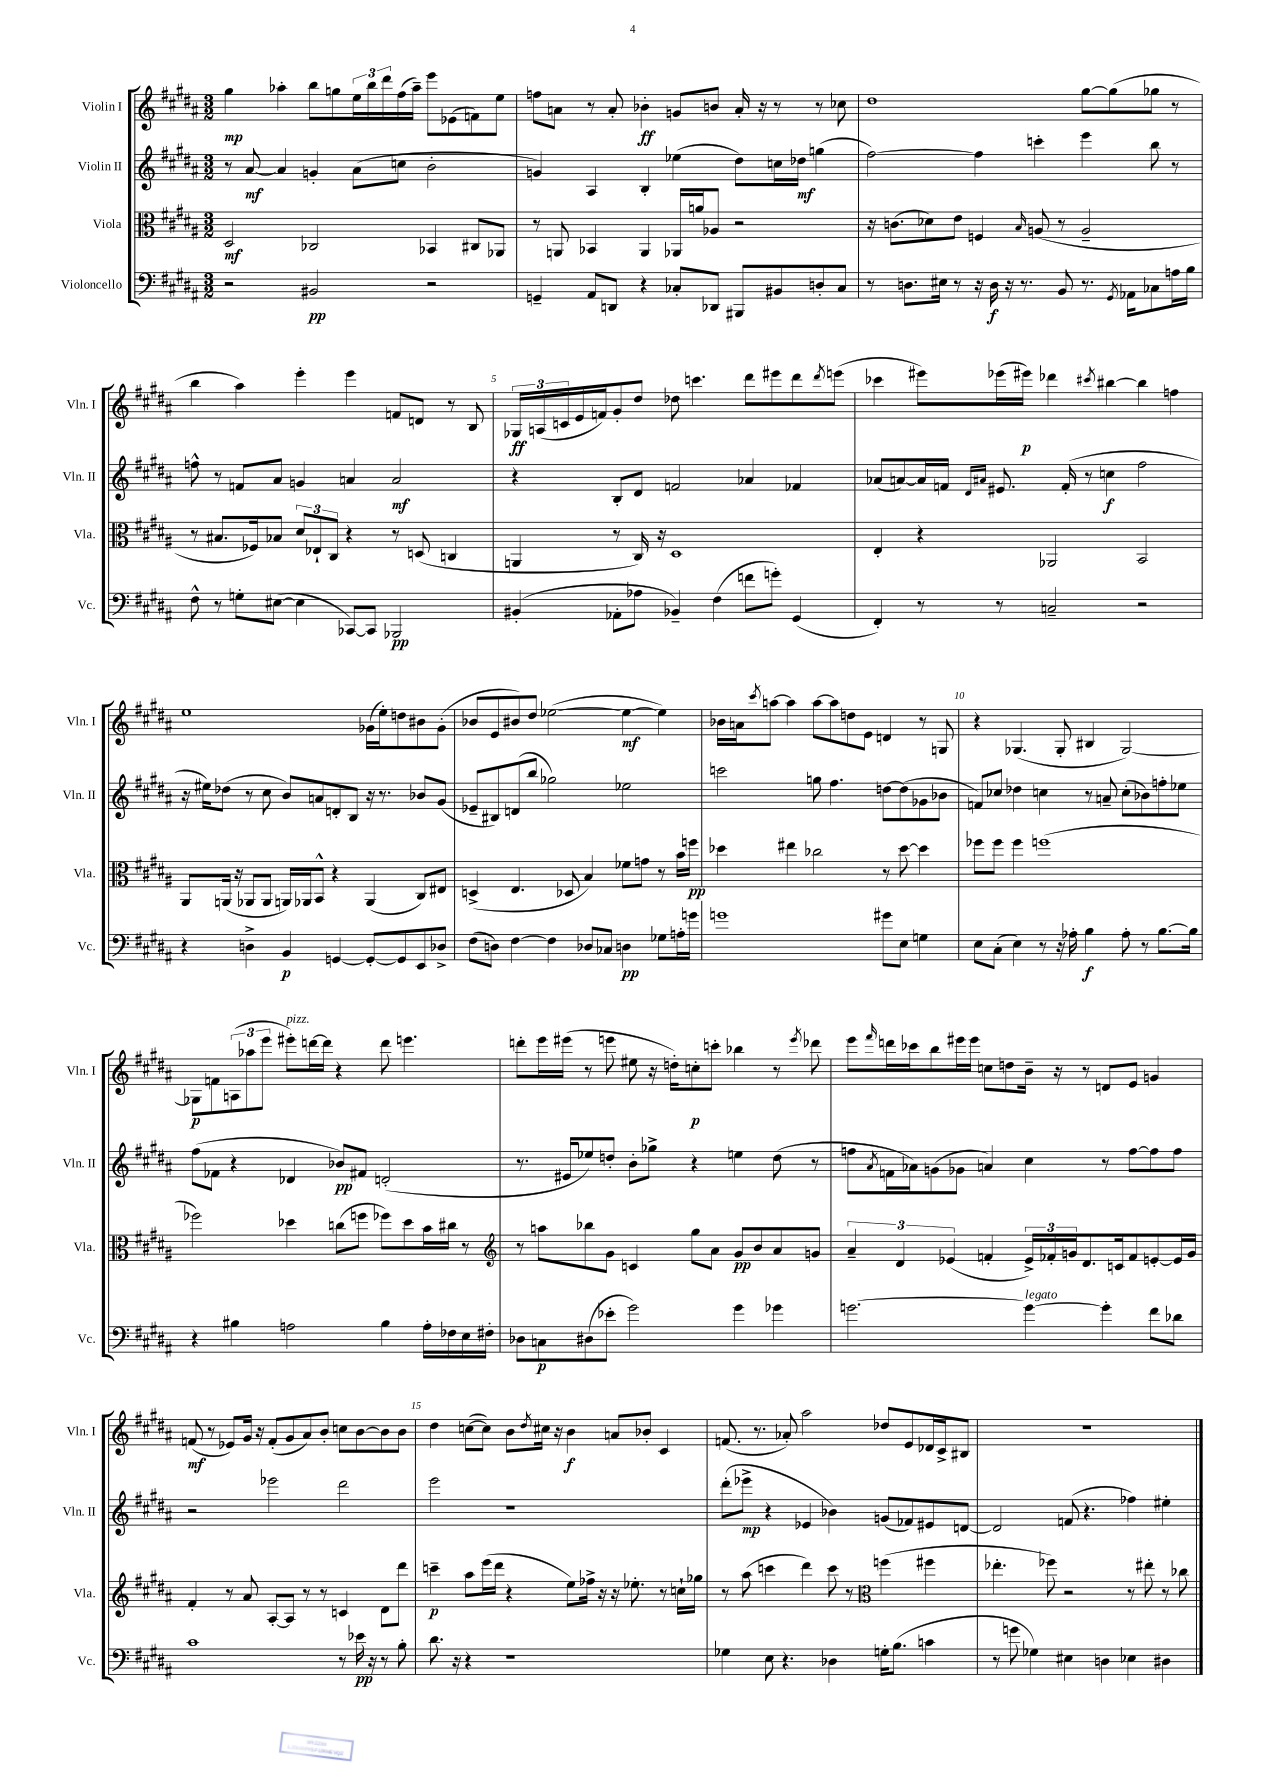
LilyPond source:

<<
\new StaffGroup <<
\new Staff = "s0" \with { instrumentName = "Violin I" shortInstrumentName = "Vln. I" } {
    \clef treble \key b \major \numericTimeSignature \time 3/2
    gis''4\mp aes''4-. b''8 g''8 \tuplet 3/2 { e''16 b''16 dis'''16 } fis''16( aes''16--) e'''8 ees'8( f'8) e''8 |
    f''8 a'8 r8 a'8-. bes'4-.\ff g'8 b'8 a'16-. r16 r8 r8 ces''8 |
    dis''1 gis''8~ gis''8( ges''8 r8 |
    b''4 ais''4) e'''4-. e'''4 f'8 d'8 r8 b8 |
    \tuplet 3/2 { ges16\ff a16( c'16 } e'16 f'16) gis'8-. dis''8 des''8 c'''4. dis'''8 eis'''8 dis'''8 \acciaccatura { dis'''8 } e'''8( |
    ces'''4 eis'''8) ees'''16( eis'''16\p) des'''4 \acciaccatura { cis'''8 } bis''4~ bis''4 f''4 |
    e''1 ges'16( e''16-.) d''8 bis'8 ges'8-.( |
    bes'8 e'8 bis'8) dis''8 ees''2~( ees''4~\mf ees''4) |
    bes'16 a'16 \acciaccatura { cis'''8 } a''8~ a''4 a''8~ a''8 d''8 e'8 d'4 r8 g8 |
    r4 ges4.( ges8-. bis4 ges2~) |
    ges8\p f'8 \tuplet 3/2 { a8( aes''8 e'''8 } eis'''8-.^\markup { \italic "pizz." }) d'''16~ d'''16 r4 d'''8 e'''4. |
    d'''8-. e'''16 eis'''16( r8 e'''8 eis''8 r16 d''16-.) c''8-.\p c'''8-. bes''4 r8 \acciaccatura { e'''8 } des'''8 |
    e'''8 \grace { fis'''16 } d'''16 ces'''16 b''8 eis'''16 eis'''16 c''8 d''8 b'16-- r16 r8 d'8 e'8 g'4 |
    f'8\mf( r8 ees'8) gis'16 r16 f'8-.( gis'8 ais'8) b'8-. c''8 b'8~ b'8 b'8 |
    dis''4 c''8~( c''8) b'8 \acciaccatura { dis''8 } cis''16 r16 b'4\f a'8 bes'8-. cis'4 |
    f'8.( r8. aes'8-.) ais''2 des''8 e'8 des'16 cis'16-> bis8 |
    R1. \bar "|." |
}
\new Staff = "s1" \with { instrumentName = "Violin II" shortInstrumentName = "Vln. II" } {
    \clef treble \key b \major \numericTimeSignature \time 3/2
    r8 ais'8~\mf ais'4 g'4-. ais'8( c''8 b'2-. |
    g'4) ais4 b4-. ees''4( dis''8) c''16 des''16\mf g''4( |
    fis''2~) fis''4 c'''4-. e'''4 b''8 r8 |
    f''8-^ r8 f'8 ais'8 g'4 a'4 a'2\mf |
    r4 b8-. dis'8 f'2 aes'4 fes'4 |
    aes'8( a'8~) a'16 f'16 \grace { dis'16 ais'16 } eis'8. f'16-.( r8 c''4\f fis''2 |
    r16 eis''16) des''8( r8 cis''8 b'8) a'8 d'8-. b8 r16 r8. bes'8 gis'8( |
    ees'8-- bis8) d'8( b''8 ges''2) ees''2 |
    c'''2 g''8 fis''4. d''8~ d''8( ges'8 bes'8 |
    f'8) ces''8 des''4 c''4 r8 a'8-- c''8-.( bes'8) f''8-. ees''8 |
    fis''8( fes'8 r4 des'4 bes'8\pp) fis'8 d'2-.( |
    r8. eis'16 ees''8) d''8-. b'8-. ges''8-> r4 e''4 d''8( r8 |
    f''8 \acciaccatura { ais'8 } f'16 aes'16) g'8( ges'8 a'4) cis''4 r8 f''8~ f''8 f''8 |
    r2 ees'''2 dis'''2 |
    e'''2 r1 |
    dis'''8-.( ees'''8->\mp r4 ees'4 bes'4) g'8( fes'8) eis'8 d'8~ |
    d'2 f'8( r4. fes''4) eis''4-. \bar "|." |
}
\new Staff = "s2" \with { instrumentName = "Viola" shortInstrumentName = "Vla." } {
    \clef alto \key b \major \numericTimeSignature \time 3/2
    dis2\mf ces2 bes,4 cis8 aes,8 |
    r8 a,8 bes,4 a,4 aes,16 a'16 aes8 r2 |
    r16 c'8.( des'8) e'8 f4 \grace { b16 } a8( r8 a2-- |
    r8 bis8. fes16) bes8 \tuplet 3/2 { dis'8 ees8-! cis8 } r4 r8 d8( c4 |
    a,4 r8 cis16) r16 dis1 |
    e4-. r4 aes,2 b,2 |
    ais,8 a,16( r16 aes,8 aes,8 a,16) aes,16 b,8-^ r4 aes,4( cis8) eis8 |
    d4->( e4. des8 b4) fes'8 g'8 r8 b'16 f''16\pp |
    des''4 eis''4 ces''2 r8 des''8~ des''4 |
    fes''8 fes''8 fes''4 f''1( |
    fes''2) des''4 c''8( f''8 fes''8) des''8 b'16 cis''16 r8 |
    \clef treble r8 a''8 bes''8 gis'8 c'4 gis''8 ais'8 gis'8\pp b'8 ais'8 g'8 |
    \tuplet 3/2 { ais'4-- dis'4 ees'4( } f'4-. \tuplet 3/2 { ees'16->) fes'16-. g'16 } dis'8. c'16 fes'8 e'8~-. e'16 g'16 |
    fis'4-. r8 ais'8 ais8~-. ais8 r8 r8 c'4 dis'8 dis'''8 |
    c'''4--\p ais''8 e'''16( dis'''16 r4 e''8) fes''16-> r16 r16 ees''8.-. r8 c''16-! ges''16 |
    r8 ais''8( c'''4 dis'''4) c'''8 r8 \clef alto f''4( fis''4 |
    ees''4.-. fes''8) r2 r8 eis''8-. r8 ces''8 \bar "|." |
}
\new Staff = "s3" \with { instrumentName = "Violoncello" shortInstrumentName = "Vc." } {
    \clef bass \key b \major \numericTimeSignature \time 3/2
    r2 bis,2\pp r2 |
    g,4-- ais,8 d,8 r4 ces8-. des,8 bis,,8 bis,8 d8-. ces8 |
    r8 d8. eis16 r8 r16 d16\f r16 r8. b,8 r8. \acciaccatura { gis,8 } aes,16 ces8 a16 b16 |
    fis8-^ r8 g8-. eis8~( eis4 ces,8~) ces,8 bes,,2\pp |
    bis,4-.( aes,8-. aes8 bes,4--) fis4( f'8 g'8-.) gis,4( |
    fis,4-.) r8 r8 c2-- r2 |
    r4 d4-> b,4\p g,4~ g,8~-. g,8 e,8 des8-> |
    fis8( d8) fis4~ fis4 des8 ces8 d4\pp ges8 a16-. g'16 |
    g'1 gis'8 e8 g4 |
    e8 cis8-.( e4) r8 r16 aes16-. b4\f aes8-. r8 b8.~ b16 |
    r4 bis4 a2 bis4 a16-. fes16 e16 fis16-. |
    des8 c8\p dis8( ees'8-. gis'2) gis'4 ges'4 |
    g'2.~ g'4~^\markup { \italic "legato" } g'4-. fis'8 des'8 |
    cis'1 r8 ees'16\pp r16 r8 b8-. |
    dis'8. r16 r4 r1 |
    ges4 e8 r4. des4 g16-. b8.( c'4 |
    r8 g'8 ges4) eis4 d4 ees4 dis4 \bar "|." |
}
>>
>>
\layout { \context { \Score \override BarNumber.break-visibility = ##(#f #t #t) barNumberVisibility = #(every-nth-bar-number-visible 5) } }
